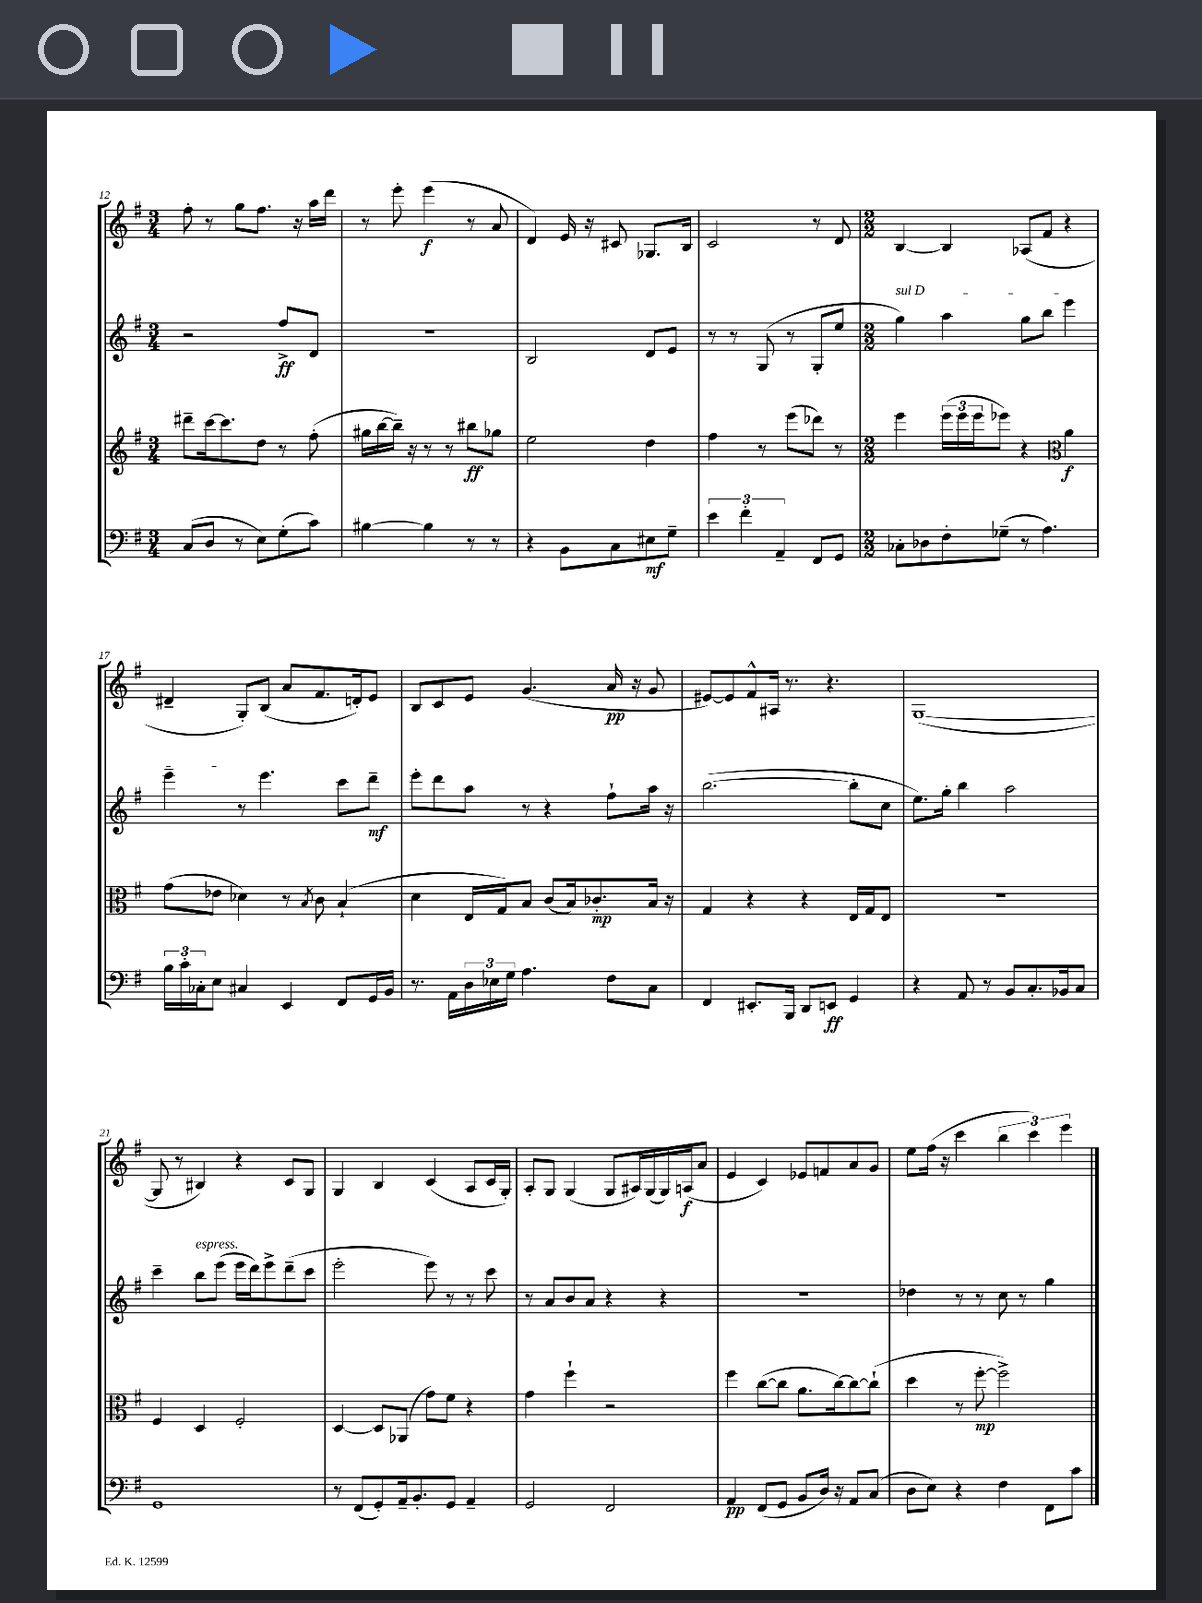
<<
\new StaffGroup <<
\new Staff = "s0" {
    \clef treble \key g \major \numericTimeSignature \time 3/4
    fis''8-. r8 g''8 fis''8. r16 a''16 d'''16 |
    r8 e'''8-. e'''4\f( r8 a'8 |
    d'4) e'16 r16 cis'8 ges8. b16 |
    c'2 r8 d'8 |
    \numericTimeSignature \time 2/2 b4~ b4 aes8( fis'8 r4 |
    dis'4-- g8-.) b8( a'8 fis'8. d'16-.) e'8 |
    b8 c'8 e'8 g'4.( a'16\pp r16 g'8 |
    eis'8~) eis'8 fis'8-^ ais16 r8. r4. |
    g1~( |
    g8 r8 bis4) r4 c'8 g8 |
    g4 b4 c'4( a8 c'16 g16-.) |
    a8-. g8 g4( g8 ais16) g16( g16) a16\f( a'8 |
    e'4 c'4) ees'8 f'8 a'8 g'8 |
    e''8 fis''16( r16 c'''4 \tuplet 3/2 { b''4 c'''4) e'''4 } \bar "|." |
}
\new Staff = "s1" {
    \clef treble \key g \major \numericTimeSignature \time 3/4
    r2 fis''8->\ff d'8 |
    R2. |
    b2 d'8 e'8 |
    r8 r8 g8( r8 g8-. e''8 |
    \numericTimeSignature \time 2/2 \once \override TextSpanner.bound-details.left.text = \markup { \italic "sul D" } g''4\startTextSpan) a''4 g''8 b''8 e'''4 |
    e'''4--\stopTextSpan r8 e'''4. c'''8 d'''8--\mf |
    e'''8-. d'''8 a''8 r8 r4 fis''8-! a''16 r16 |
    b''2.~( b''8-. c''8 |
    e''8.) g''16-. b''4 a''2 |
    c'''4-- b''8^\markup { \italic "espress." } e'''8( e'''16 d'''16) e'''8-> d'''8--( c'''8 |
    e'''2-. e'''8) r8 r8 c'''8 |
    r8 a'8 b'8 a'8 r4 r4 |
    r1 |
    des''4 r8 r8 c''8 r8 g''4 \bar "|." |
}
\new Staff = "s2" {
    \clef treble \key g \major \numericTimeSignature \time 3/4
    dis'''8-- c'''16~ c'''8. d''8 r8 fis''8-.( |
    gis''16 b''16~ b''16--) r16 r8 r8 bis''8\ff ges''8 |
    e''2 d''4 |
    fis''4 r8 e'''8( des'''8) r8 |
    \numericTimeSignature \time 2/2 e'''4 \tuplet 3/2 { e'''16( e'''16 e'''16 } ees'''8) r4 \clef alto a'4\f |
    g'8( ees'8 des'4) r8 \acciaccatura { b8 } c'8 b4-!( |
    d'4 e16 g16) b8 c'8( b16) ces'8.-.\mp b16 r16 |
    g4 r4 r4 e16 g16 e8 |
    R1 |
    fis4 d4 fis2-. |
    d4~ d8 aes,8( g'8) fis'8 r4 |
    g'4 fis''4-! r2 |
    fis''4 c''8~( c''8 a'8. c''16~) c''8~ c''8-!( |
    d''4 r8 fis''8~-.\mp fis''2->) \bar "|." |
}
\new Staff = "s3" {
    \clef bass \key g \major \numericTimeSignature \time 3/4
    c8( d8 r8 e8) g8-.( c'8) |
    bis4~ bis4 r8 r8 |
    r4 b,8 c8 eis8\mf g8-- |
    \tuplet 3/2 { e'4 fis'4-. a,4-- } fis,8 g,8 |
    \numericTimeSignature \time 2/2 ces8-. des8 fis8-. ges8--( r8 a4.) |
    \tuplet 3/2 { b16 c'16-. ces16-. } e8 cis4 e,4 fis,8 g,16 b,16 |
    r8. a,16 \tuplet 3/2 { d16 ees16 g16 } a4. fis8 c8 |
    fis,4 eis,8.-. b,,16 d,8 e,8\ff g,4 |
    r4 a,8 r8 b,8 c8.-. bes,16 c8 |
    g,1 |
    r8 fis,8( g,8-.) a,16-- b,8.-. g,8 a,4-- |
    g,2 fis,2 |
    a,4\pp fis,8( g,8 b,8 d16) r16 a,8 c8( |
    d8 e8) r4 fis4 fis,8 c'8 \bar "|." |
}
>>
>>
\layout { \context { \Score currentBarNumber = #12 } }
